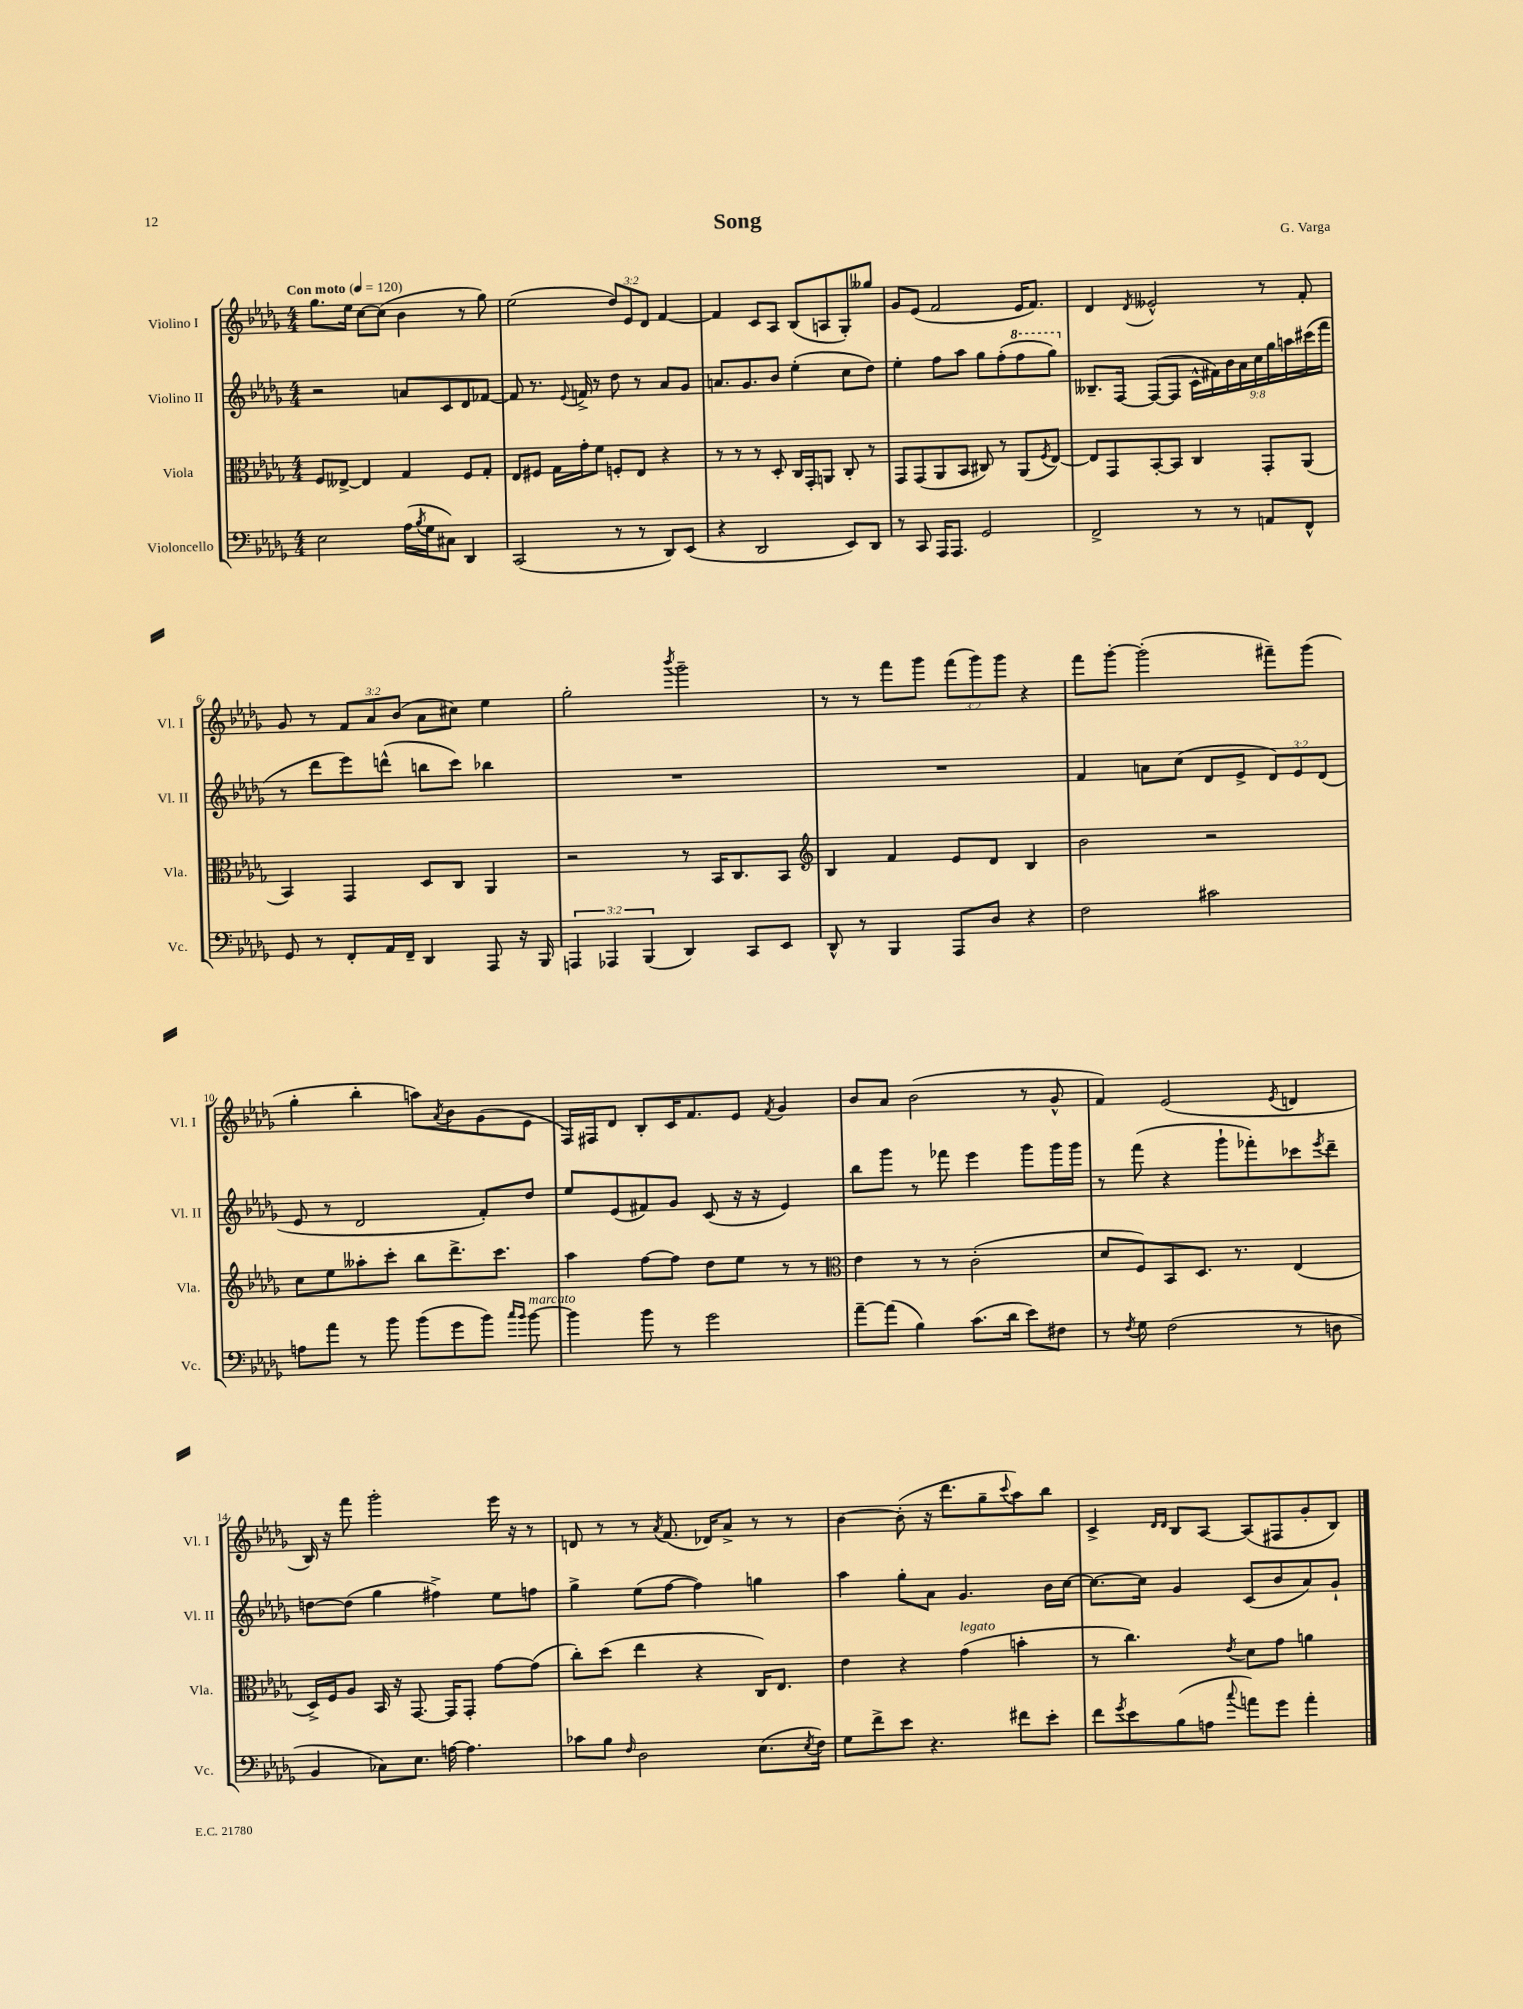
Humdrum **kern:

**kern	**kern	**kern	**kern
*part4	*part3	*part2	*part1
*staff4	*staff3	*staff2	*staff1
*I"Violoncello	*I"Viola	*I"Violino II	*I"Violino I
*I'Vc.	*I'Vla.	*I'Vl. II	*I'Vl. I
*clefF4	*clefC3	*clefG2	*clefG2
*k[b-e-a-d-g-]	*k[b-e-a-d-g-]	*k[b-e-a-d-g-]	*k[b-e-a-d-g-]
*M4/4	*M4/4	*M4/4	*M4/4
*MM120	*MM120	*MM120	*MM120
=1	=1	=1	=1
!	!	!	!LO:TX:a:B:t=Con moto
2E-\	8F/L	2r	8.gg-\L
.	[8E--X^/J	.	.
.	.	.	16ee-\Jk
.	4E--/]	.	[8cc\L
.	.	.	(8cc\J]
(16A-\LL	4G-/	8an/L	4b-\
8qB-/	.	.	.
16G-\J	.	.	.
8C#X\J)	.	8c/	.
4DD-/	8F/L	8d-/	8r
.	8G-'/J	[8f-X/J	8gg-\)
=2	=2	=2	=2
(2CC/	8E-/L	8f-/]	(2ee-\
.	8F#X/J	8.r	.
.	16G-\LL	.	.
.	.	8qqe-/	.
.	16g-'\J	16fn^/	.
.	8f\J	8r	.
8r	8Fn'/L	8dd-\	12dd-/L)
.	.	.	12e-/
8r	8E-/J	8r	.
.	.	.	12d-/J
8DD-/L)	4r	8a-/L	[4f/
(8EE-/J	.	8g-/J	.
=3	=3	=3	=3
4r	8r	8.an/L	4f/]
.	8r	.	.
.	.	8.g-/	.
2DD-/	8r	.	8c/L
.	8D-'/	8b-/J	8A-/J
.	16C/LL	(4ee-'\	(8B-/L
.	16GG-'/J	.	.
.	8AAn/J	.	8An/
8EE-/L)	8C'/	8cc\L	8G-'/)
8DD-/J	8r	8dd-\J)	8gg--X/J
=4	=4	=4	=4
8r	8GG-/L	4ee-'\	8g-/L
8CC/	(8GG-/	.	(8e-/J
16AAA-/KL	8AA-/	8ff\L	2f/
8.AAA-/J	.	.	.
.	8BB-/J	8aa-\J	.
2GG-/	8C#X/)	8gg-\L	.
.	8r	(8ff'\	.
*	*	*8va	*
.	(8AA-/L	8fff\	16e-/KL
.	.	.	8.f/J)
.	8qF/	.	.
.	[8E-/J)	8ggg-\J)	.
=5	=5	=5	=5
*	*	*X8va	*
2FF^/	8E-/L]	8.B--X~/L	4d-/
.	8GG-/	.	.
.	.	[16F/Jk	.
.	.	.	8qd-/
.	[8BB-'/	(8F/L_	2e--X^^/
.	8BB-/J]	8F/J]	.
8r	4C/	18c^^\LL	.
.	.	18f#X\)	.
.	.	18b-\	.
8r	.	.	.
.	.	18a-\	.
.	.	18cc\	.
8AAn/L	8GG-'/L	.	8r
.	.	18gg-\	.
.	.	18aan\	.
8FF^^/J	(8AA-/J	.	8f'/
.	.	(18ccc#X\	.
.	.	18fff\JJ	.
!!LO:LB:g=z
=6	=6	=6	=6
8GG-/	4BB-/)	8r	8g-/
8r	.	8ddd-\L	8r
8FF'/L	4GG-/	8eee-\)	12f/L
.	.	.	12a-/
16AA-/L	.	(8dddn^^\J	.
.	.	.	(12b-/J
16FF~/JJ	.	.	.
4DD-/	8D-/L	8bbn\L	8a-\L
.	8C/J	8ccc\J)	8cc#X\J)
8AAA-/	4AA-/	4bb-X\	4ee-\
16r	.	.	.
16BBB-/	.	.	.
=7	=7	=7	=7
6AAAn/	2r	1r	2gg-'\
6AAA-X/	.	.	.
(6BBB-/	.	.	.
.	.	.	8qbbb-/
4DD-/)	8r	.	2ggg-~\
.	16BB-/KL	.	.
.	8.C/	.	.
8CC/L	.	.	.
8EE-/J	8BB-/J	.	.
=8	=8	=8	=8
*	*clefG2	*	*
8DD-^^/	4B-/	1r	8r
8r	.	.	8r
4BBB-/	4f/	.	8fff\L
.	.	.	8ggg-\J
8AAA-/L	8e-/L	.	(12fff\L
.	.	.	12ggg-\)
8D-/J	8d-/J	.	.
.	.	.	12ggg-\J
4r	4B-/	.	4r
=9	=9	=9	=9
2F\	2b-\	4f/	8fff\L
.	.	.	[8ggg-'\J
.	.	8an\L	(2ggg-'\]
.	.	(8cc\J	.
2c#X\	2r	8d-/L	.
.	.	8e-^/J	.
.	.	12d-/L)	8fff#X~\L)
.	.	12e-/	.
.	.	.	(8ggg-\J
.	.	(12d-/J	.
!!LO:LB:g=z
=10	=10	=10	=10
8An\L	8cc\L	8e-/	4gg-'\
8a-\J	8ee-\	8r	.
8r	8aa--X'\	2d-/	4bb-'\
8b-\	8ccc'\J	.	.
(8b-\L	8bb-\L	.	8aan\L)
.	.	.	8qa-/
8g-\	8.ddd-^\	.	8b-\
8b-\J)	.	8f'/L)	(8g-\
.	8.ccc\J	.	.
16qqcc/LL	.	.	.
16qqb-/JJ	.	.	.
!LO:TX:a:i:t=marcato	!	!	!
[8b-\	.	8dd-/J	8e-\J
=11	=11	=11	=11
4b-\]	4aa-\	8ee-/L	16F/LL)
.	.	.	16F#X/J
.	.	(8e-/	8d-/J
8b-\	[8ff\L	8f#X/)	8B-'/L
8r	8ff\J]	8g-/J	16c/K
.	.	.	8.f/
2g-\	8dd-\L	(8c/	.
.	8ee-\J	16r	8e-/J
.	.	16r	.
.	.	.	8qf/
.	8r	4e-/)	4g-/
.	8r	.	.
=12	=12	=12	=12
*	*clefC3	*	*
[8a-~\L	4e-\	8bb-\L	8b-/L
(8a-\J]	.	8ggg-\J	8a-/J
4B-\)	8r	8r	(2b-\
.	8r	8fff-X\	.
(8.c\L	(2c'\	4eee-\	.
16d-\Jk	.	.	.
8e-\L)	.	8ggg-\L	8r
8F#X\J	.	16ggg-\L	8g-^^/
.	.	16ggg-\JJ	.
=13	=13	=13	=13
8r	8d-/L	8r	4f/)
8qF/	.	.	.
8G-\	8F/)	(8fff\	.
(2F\	8BB-/	4r	(2e-/
.	8.D-/J	.	.
.	.	8ggg-`\L	.
.	8.r	.	.
.	.	8fff-X'\)	.
.	.	.	8qe-/
8r	(4E-/	8ccc-X\	4dn/
.	.	8qeee-/	.
8Dn\	.	8ddd-~\J	.
!!LO:LB:g=z
=14	=14	=14	=14
4BB-/	16D-^/LL)	[8ddn\L	16B-/)
.	16F/J	.	16r
.	8A-/J	(8dd\J]	8fff\
8C-X\L)	16BB-/	4gg-\	2ggg-'\
.	16r	.	.
8.E-\J	[8.GG-/	.	.
.	.	4ff#X^\)	.
[16An\	16GG-/KL]	.	.
4.A\]	8GG-'/J	.	.
.	[8g-\L	8ee-\L	16eee-\
.	.	.	16r
.	(8g-\J]	8ffn\J	8r
=15	=15	=15	=15
8c-X\L	8cc'\L)	4gg-^\	8dn/
8B-\J	(8dd-\J	.	8r
16qqF/	.	.	.
2D-\	4ee-\	(8ee-\L	8r
.	.	.	8qa-/
.	.	[8ff\J	(8.f/
.	4r	4ff\])	.
.	.	.	16d-X/KL)
.	.	.	8a-^/J
(8.E-\L	16C/KL)	4ggn\	8r
.	8.E-/J	.	.
.	.	.	8r
8qE-/	.	.	.
16F\Jk)	.	.	.
=16	=16	=16	=16
8G-\L	4e-\	4aa-\	[4b-\
8f^\	.	.	.
8e-\J	4r	8gg-'\L	(8b-'\]
4.r	.	8a-\J	16r
.	.	.	8.ddd-\L
!	!LO:TX:a:i:t=legato	!	!
.	(4g-\	4.g-/	.
.	.	.	8gg-~\
.	.	.	8qqccc/
8f#X\L	4bn'\	.	8aa-\)
8e-'\J	.	16b-\LL	8bb-\J
.	.	[16cc\JJ	.
=17	=17	=17	=17
8f\L	8r	8.cc\L_	4c^/
8qg-/	.	.	.
8e-\	4.cc\)	.	.
.	.	16cc\Jk]	.
.	.	.	16qqd-/LL
.	.	.	16qqd-/JJ
(8B-\	.	4g-/	8B-/L
8An\J	.	.	[8A-/J
8qqcc/	8qe-/	.	.
8an\L)	8d-\L	(8c/L	(8A-/L]
8g-\J	8g-\J	8b-/	8F#X/
4a'\	4an\	8a-/)	8g-'/
.	.	8g-`/J	8B-/J)
==	==	==	==
*-	*-	*-	*-
